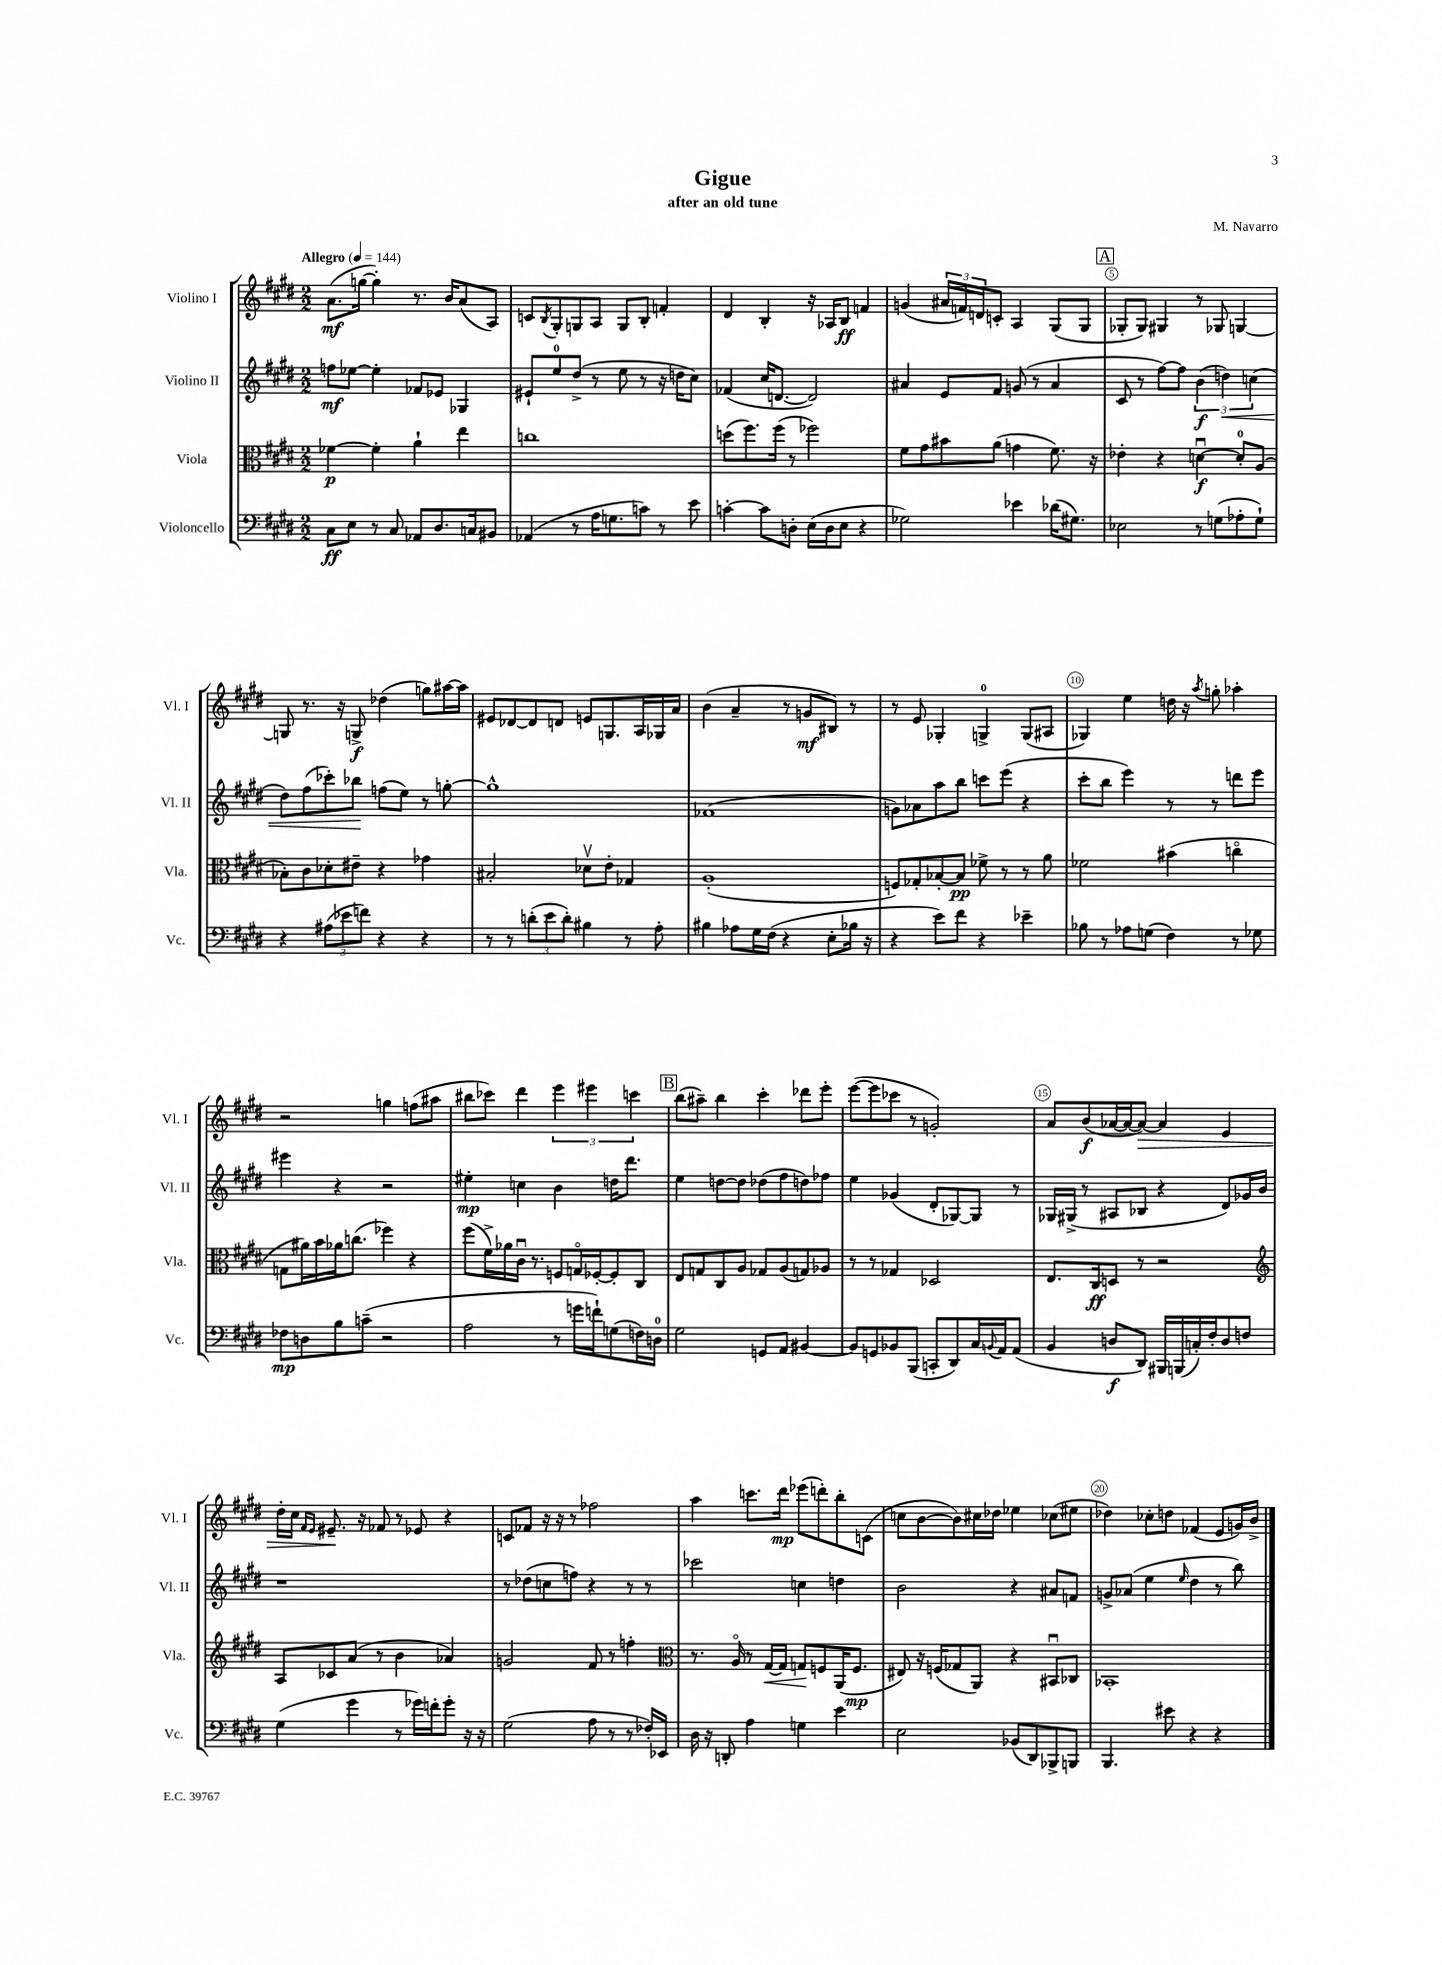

**kern	**dynam	**kern	**dynam	**kern	**dynam	**kern	**dynam
*part4	*part4	*part3	*part3	*part2	*part2	*part1	*part1
*staff4	*staff4	*staff3	*staff3	*staff2	*staff2	*staff1	*staff1
*I"Violoncello	*	*I"Viola	*	*I"Violino II	*	*I"Violino I	*
*I'Vc.	*	*I'Vla.	*	*I'Vl. II	*	*I'Vl. I	*
*clefF4	*	*clefC3	*	*clefG2	*	*clefG2	*
*k[f#c#g#d#]	*	*k[f#c#g#d#]	*	*k[f#c#g#d#]	*	*k[f#c#g#d#]	*
*M2/2	*	*M2/2	*	*M2/2	*	*M2/2	*
*MM144	*	*MM144	*	*MM144	*	*MM144	*
=1	=1	=1	=1	=1	=1	=1	=1
!	!	!	!	!	!	!LO:TX:a:B:t=Allegro	!
8C#\L	ff	[4f-X\	p	8ffn\L	mf	(8.a\L	mf
8E\J	.	.	.	[8ee-X\J	.	.	.
.	.	.	.	.	.	[16ggn\Jk	.
8r	.	4f-'\]	.	4ee-'\]	.	4gg'\])	.
8C#/	.	.	.	.	.	.	.
8AA-X/L	.	4a`\	.	8f-X/L	.	8.r	.
8.D#/	.	.	.	8e-X/J	.	.	.
.	.	.	.	.	.	16b/KL	.
.	.	4ee\	.	4G-X/	.	(8a/	.
16Cn/k	.	.	.	.	.	.	.
8BB#X/J	.	.	.	.	.	8A/J)	.
=2	=2	=2	=2	=2	=2	=2	=2
(4AA-X/	.	1ccn	.	8e#X`/L	.	8cn/L	.
.	.	.	.	.	.	8qB/	.
.	.	.	.	8ee/	.	8G#'/	.
8r	.	.	.	(8dd#^/J	.	8Gn/	.
16A\KL	.	.	.	8r	.	8A/J	.
8.Gn\	.	.	.	.	.	.	.
.	.	.	.	8ee\	.	8G/L	.
8cn\J)	.	.	.	8r	.	8B'/J	.
8r	.	.	.	16r	.	4fn'/	.
.	.	.	.	16ddn\KL	.	.	.
8e\	.	.	.	8cc#\J)	.	.	.
=3	=3	=3	=3	=3	=3	=3	=3
[4cn'\	.	(8ddn\L	.	(4f-X/	.	4d#/	.
.	.	8.ff#\)	.	.	.	.	.
8c\L]	.	.	.	16cc#/KL	.	4B'/	.
.	.	(16ff#\Jk	.	[8.dn/J	.	.	.
8Dn'\J	.	8r	.	.	.	.	.
(16E\LL	.	2ff-X\)	.	2d/])	.	16r	.
16D\J	.	.	.	.	.	16A-X/KL	.
8E\J	.	.	.	.	.	8B/J	ff
4r	.	.	.	.	.	4fn/	.
=4	=4	=4	=4	=4	=4	=4	=4
2G-X\)	.	8f#\L	.	4a#X/	.	(4gn/	.
.	.	8g#\	.	.	.	.	.
.	.	8b#X\	.	8e/L	.	24a#X/LL	.
.	.	.	.	.	.	24fn/)	.
.	.	.	.	.	.	24dn/J	.
.	.	(8a\J	.	8f#/J	.	8cn'/J	.
4e-X\	.	4gn\	.	(8gn/	.	4A/	.
.	.	.	.	8r	.	.	.
(16d-X\KL	.	8.f#\)	.	4a#/	.	(8G#/L	.
8.G#X\J)	.	.	.	.	.	.	.
.	.	.	.	.	.	8G#/J	.
.	.	16r	.	.	.	.	.
!!LO:REH:place=s1:t=A
=5	=5	=5	=5	=5	=5	=5	=5
2E-X\	.	4e-X'\	.	8c#/	.	8G-X'/L	.
.	.	.	.	8r	.	8G-/J)	.
.	.	4r	.	[8ff#\L)	.	4G#X/	.
.	.	.	.	8ff#\J]	.	.	.
8r	.	[4dnu\	f	(6b\	f	8r	.
(8Gn\L	.	.	.	.	.	8G-X/	.
!	!	!	!	!	!LO:HP:b	!	!
.	.	.	.	6ddn\)	<	.	.
8A-X'\	.	8d'/L]	.	.	.	[4Gn/	.
.	.	.	.	(6ccn\	.	.	.
8G`\J)	.	(8A/J	.	.	.	.	.
!!LO:LB:g=z
=6	=6	=6	=6	=6	=6	=6	=6
4r	.	8B-X'\L)	.	8dd#\L)	.	8Gn/]	.
.	.	8c#\	.	(8ff#\	.	8.r	.
(12A#X\L	.	8d-X'\	.	8ccc-X'\)	.	.	.
.	.	.	.	.	.	16r	.
12e-X\	.	.	.	.	.	.	.
.	.	8e#X~\J	.	8bb-X\J	.	8Gn^/	f
12fn\J)	.	.	.	.	.	.	.
4r	.	4r	.	(8ffn\L	[	(4dd-X\	.
.	.	.	.	8ee\J)	.	.	.
4r	.	4g-X\	.	8r	.	8ggn\L)	.
.	.	.	.	[8ggn'\	.	[16aa#X\L	.
.	.	.	.	.	.	16aa#\JJ]	.
=7	=7	=7	=7	=7	=7	=7	=7
8r	.	2B#X'/	.	1gg^^]	.	8e#X/L	.
8r	.	.	.	.	.	[8d-X/	.
(12dn'\L	.	.	.	.	.	8d-/]	.
12e\	.	.	.	.	.	.	.
.	.	.	.	.	.	8dn/J	.
12d'\J)	.	.	.	.	.	.	.
4B#X\	.	8d-Xv\L	.	.	.	8en/L	.
.	.	8e'\J	.	.	.	8.Gn/	.
8r	.	4G-X/	.	.	.	.	.
.	.	.	.	.	.	16A/L	.
8A'\	.	.	.	.	.	16G-X/	.
.	.	.	.	.	.	16a/JJ	.
=8	=8	=8	=8	=8	=8	=8	=8
4B#X\	.	(1A'	.	(1f-X	.	(4b\	.
8A-X\L	.	.	.	.	.	4a~/	.
16G#\L	.	.	.	.	.	.	.
(16F#\JJ	.	.	.	.	.	.	.
4r	.	.	.	.	.	8r	.
.	.	.	.	.	.	8gn/L	mf
8E'\L	.	.	.	.	.	8B#X/J)	.
16B-X\Jk	.	.	.	.	.	8r	.
16r	.	.	.	.	.	.	.
=9	=9	=9	=9	=9	=9	=9	=9
4r	.	8Fn/L)	.	8gn\L)	.	8r	.
.	.	8G-X'/	.	8a-X\	.	8e/	.
8e\L)	.	[8B-X'/	.	8aa\	.	4G-X'/	.
8f#\J	.	8B-/J]	pp	8bb\J	.	.	.
4r	.	8f-X^\	.	8cccn\L	.	4Gn^/	.
.	.	8r	.	(8eee\J	.	.	.
4e-X~\	.	8r	.	4r	.	(8G/L	.
.	.	8a\	.	.	.	8A#X/J	.
=10	=10	=10	=10	=10	=10	=10	=10
8B-X\	.	2f-X\	.	8ccc#'\L	.	4G-X/)	.
8r	.	.	.	8bb\J	.	.	.
8A-X\L	.	.	.	4eee\)	.	4ee\	.
(8Gn\J	.	.	.	.	.	.	.
4F#\)	.	(4b#X\	.	8r	.	16ddn\	.
.	.	.	.	.	.	16r	.
.	.	.	.	.	.	8qaa/	.
.	.	.	.	8r	.	8ggn'\	.
8r	.	4ccn\	.	8dddn\L	.	4aa-X'\	.
8G-X\	.	.	.	8eee\J	.	.	.
!!LO:LB:g=z
=11	=11	=11	=11	=11	=11	=11	=11
8F-X\L	mp	8Gn\L	.	4eee#X\	.	2r	.
8Dn\	.	16a#X\L)	.	.	.	.	.
.	.	16b\	.	.	.	.	.
8B\	.	16a-X\J	.	4r	.	.	.
.	.	(8.ccn\J	.	.	.	.	.
(8cn~\J	.	.	.	.	.	.	.
2r	.	4ff-X\)	.	2r	.	4ggn\	.
.	.	4r	.	.	.	(8ffn\L	.
.	.	.	.	.	.	8aa#X\J	.
=12	=12	=12	=12	=12	=12	=12	=12
2A\	.	(8ff#\L	.	4ee#X'\	mp	8bb#X\L	.
.	.	16f#^\L)	.	.	.	8ccc-X\J)	.
.	.	16a-X\	.	.	.	.	.
.	.	16c#u\JJ	.	4ccn\	.	4ddd#\	.
.	.	8.r	.	.	.	.	.
8r	.	8Fn/L	.	4b\	.	6eee\	.
16gn\LL	.	16Gn/L	.	.	.	.	.
.	.	.	.	.	.	6eee#X\	.
16fn`\J)	.	[16F-X'/J	.	.	.	.	.
(8Gn\	.	8F-'/]	.	16ddn\KL	.	.	.
.	.	.	.	8.ddd#\J	.	.	.
.	.	.	.	.	.	6cccn\	.
16Fn\L)	.	8C#/J	.	.	.	.	.
16Dn\JJ	.	.	.	.	.	.	.
!!LO:REH:place=s1:t=B
=13	=13	=13	=13	=13	=13	=13	=13
2G#\	.	8E/L	.	4ee\	.	(8bb\L	.
.	.	8Gn/	.	.	.	8aa#X~\J)	.
.	.	8C#/	.	[8ddn\L	.	4bb\	.
.	.	8A/J	.	8dd\J]	.	.	.
8GGn/L	.	8G-X/L	.	(8dd-X\L	.	4ccc#'\	.
8AA/J	.	(8A/	.	8ff#\	.	.	.
[4BB#X/	.	8Gn/)	.	8ddn\)	.	8ddd-X\L	.
.	.	8A-X/J	.	8ff-X\J	.	8eee'\J	.
=14	=14	=14	=14	=14	=14	=14	=14
8BB#/L]	.	8r	.	4ee\	.	([8eee\L	.
8GGn/	.	8r	.	.	.	8eee\]	.
8BB-X/	.	4G-X/	.	(4g-X/	.	8ccc-X\J	.
(8BBB/J	.	.	.	.	.	8r	.
8CCn'/L	.	2D-X/	.	8d#'/L	.	2gn'/)	.
8DD#/)	.	.	.	[8G-X/)	.	.	.
16C#/L	.	.	.	8G-/J]	.	.	.
8qqBBn/	.	.	.	.	.	.	.
16AA/J	.	.	.	.	.	.	.
(8AA/J	.	.	.	8r	.	.	.
=15	=15	=15	=15	=15	=15	=15	=15
4BB/	.	8.E/L	.	16G-X/LL	.	8a/L	.
.	.	.	.	(16G#X^/JJ	.	.	.
.	.	.	.	8r	.	(8b/	f
.	.	16C#/k	ff	.	.	.	.
8Dn/L	f	8Dn/J	.	8A#X/L	.	[16a-X/L	.
.	.	.	.	.	.	16a-/J_	.
!	!	!	!	!	!	!	!LO:HP:b
8DD#/J)	.	8r	.	8B-X/J	.	8a-/J_)	>
16BBB#X/LL	.	2r	.	4r	.	4a-/]	.
(16BBBn/	.	.	.	.	.	.	.
16Cn'/)	.	.	.	.	.	.	.
16F#'/J	.	.	.	.	.	.	.
8D/	.	.	.	8d#/L)	.	4e/	.
8Fn/J	.	.	.	16g-X/L	.	.	.
.	.	.	.	16b/JJ	.	.	.
!!LO:LB:g=z
=16	=16	=16	=16	=16	=16	=16	=16
*	*	*clefG2	*	*	*	*	*
(4G#\	.	8A/L	.	1r	.	16dd#'\LL	.
.	.	.	.	.	.	16cc#\JJ	.
.	.	.	.	.	.	16qqf#/LL	.
.	.	.	.	.	.	16qqe/JJ	.
.	.	8c-X/	.	.	.	8.e#X~/	.
4g#\	.	(8a/J	.	.	.	.	.
.	.	.	.	.	.	16r	]
.	.	8r	.	.	.	8f-X/	.
8r	.	4b\	.	.	.	8r	.
16g-X\LL)	.	.	.	.	.	8e-X/	.
16fn'\J	.	.	.	.	.	.	.
8g-'\J	.	4a-X/)	.	.	.	4r	.
16r	.	.	.	.	.	.	.
16r	.	.	.	.	.	.	.
=17	=17	=17	=17	=17	=17	=17	=17
(2G#\	.	2gn/	.	8r	.	8cn/L	.
.	.	.	.	(8dd-X\L	.	8f-X/J	.
.	.	.	.	8ccn\	.	16r	.
.	.	.	.	.	.	16r	.
.	.	.	.	8ffn\J)	.	8r	.
8A\	.	8f#/	.	4r	.	2ff-X\	.
8r	.	8r	.	.	.	.	.
8r	.	4ffn'\	.	8r	.	.	.
16F-X'/LL)	.	.	.	8r	.	.	.
16EE-X/JJ	.	.	.	.	.	.	.
=18	=18	=18	=18	=18	=18	=18	=18
*	*	*clefC3	*	*	*	*	*
16D#\	.	8.r	.	2ccc-X\	.	4aa\	.
16r	.	.	.	.	.	.	.
8DDn'/	.	.	.	.	.	.	.
.	.	16A/	.	.	.	.	.
4A\	.	8r	.	.	.	8.cccn\L	.
!	!	!	!LO:HP:b	!	!	!	!
.	.	[16G#/LL	<	.	.	.	.
.	.	16G#/JJ]	.	.	.	16ddd#\Jk	mp
4Gn\	.	8Gn/L	.	4ccn\	.	(8eee-X\L	.
.	.	8Fn/	[	.	.	8dddn'\)	.
4e\	.	(16AA/K	.	4ddn\	.	8bb'\	.
.	.	8.F/J	mp	.	.	.	.
.	.	.	.	.	.	(8cn\J	.
=19	=19	=19	=19	=19	=19	=19	=19
2E\	.	8E#X/)	.	2b\	.	8ccn\L	.
.	.	16r	.	.	.	[8b\	.
.	.	(16Fn/KL	.	.	.	.	.
.	.	8G-X/	.	.	.	8b\])	.
.	.	8AA/J)	.	.	.	16cc#X\L	.
.	.	.	.	.	.	16dd-X\JJ	.
(8BB-X/L	.	4r	.	4r	.	4ee-X\	.
8DD#/)	.	.	.	.	.	.	.
8BBB-X^/	.	8BB#Xu/L	.	8a#X/L	.	(8cc-X\L	.
8BBBn/J	.	8C-X/J	.	8fn/J	.	8ee#X\J	.
=20	=20	=20	=20	=20	=20	=20	=20
4.BBB/	.	1BB-X'	.	8gn^/L	.	4dd-X\)	.
.	.	.	.	(8a-X/J	.	.	.
.	.	.	.	4ee\	.	8cc-X'\L	.
8e#X\	.	.	.	.	.	8ddn\J	.
.	.	.	.	16qqee/	.	.	.
4r	.	.	.	4dd#\	.	(4f-X/	.
4r	.	.	.	8r	.	8e/L	.
.	.	.	.	8bb\)	.	16gn/L)	.
.	.	.	.	.	.	16b^/JJ	.
==	==	==	==	==	==	==	==
*-	*-	*-	*-	*-	*-	*-	*-
